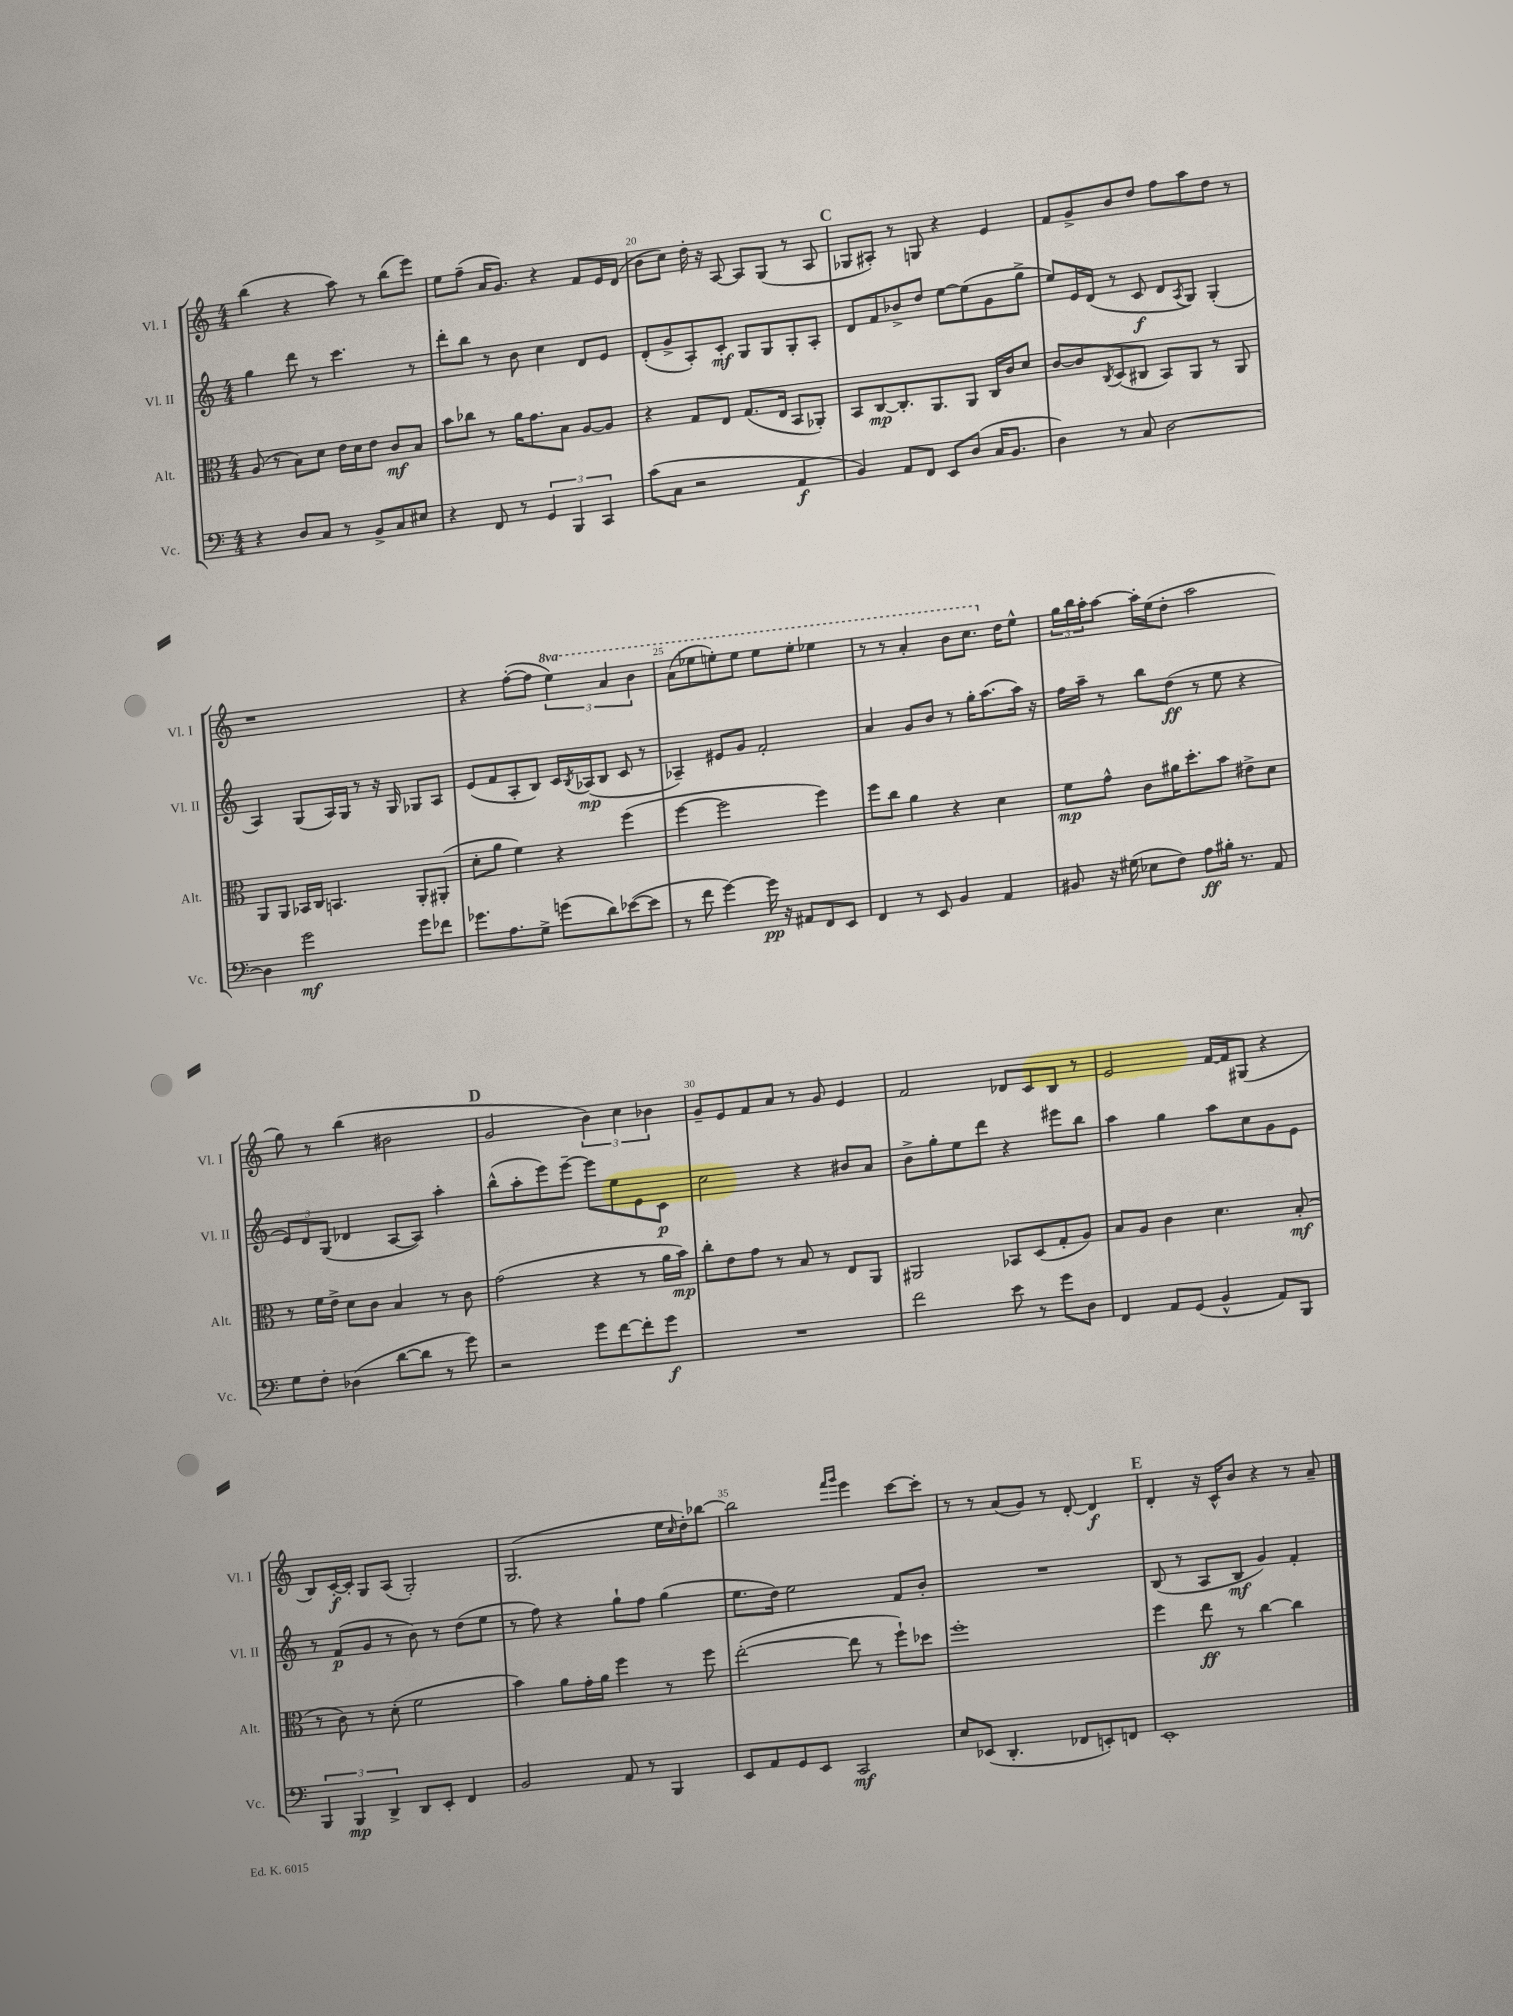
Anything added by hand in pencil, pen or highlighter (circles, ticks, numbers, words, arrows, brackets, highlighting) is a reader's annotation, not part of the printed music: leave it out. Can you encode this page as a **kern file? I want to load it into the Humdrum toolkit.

**kern	**kern	**kern	**kern
*staff4	*staff3	*staff2	*staff1
*clefF4	*clefC3	*clefG2	*clefG2
*k[]	*k[]	*k[]	*k[]
*M4/4	*M4/4	*M4/4	*M4/4
4r	(8A/	4gg\	(4bb\
.	8r	.	.
8D/L	8B\L)	8ddd\	4r
8C/J	8d\J	8r	.
8r	16e\LL	4.ccc\	8aa\)
.	16d\J	.	.
8BB^/L	8e\J	.	8r
8C/	8c/L	.	(8bb\L
8E#/J	8B/J	8r	8eee\J)
=	=	=	=
4r	8b\L	8ddd'\L	8ee\L
.	8cc-\J	8bb\J	(8ff~\J
8FF/	8r	8r	16a/LK
.	.	.	8.g/J)
8r	16a\LK	8b\	.
.	8.g\	.	.
6GG/	.	4cc\	4r
.	8B\J	.	.
6BBB/	.	.	.
.	[8A/L	8d/L	8f/L
6CC/	.	.	.
.	8A/]J	8e/J	16e/L
.	.	.	(16d/JJ
=	=	=	=
(8c\L	4r	(8d'/L	8b\L
8C\J	.	8g^/	8cc\J)
2r	8G/L	8A'/)	16dd'\
.	.	.	16r
.	8E/J	8c'/J	[8A/
.	(8.G/L	8G/L	8A/]L
.	.	8G/	(8G/J
.	16E/Jk	.	.
4AA/	8BB/L	8G'/	8r
.	8AA-'/J)	8A'/J	8A/
=	=	=	=
4BB/)	8BB/L	8d/L	8G-/L
.	[8C/	8f/	8A#'/J)
8AA/L	8.C'/]	8b-^/	8r
8FF/J	.	8dd/J	8G/
.	8.AA/	.	.
8EE/L	.	[8ee\L	4r
(8D/J	8AA/J	(8ee\]	.
16C/LK	16C/LL	8g\	4e/
8.BB/J	16c/J	.	.
.	8d/J	8gg^\J	.
=	=	=	=
4D\)	[8c/L	8ee/L)	8f/L
.	8c/]	16e/L	8g^/
.	.	(16d/JJ	.
.	8qC/	.	.
8r	(8D/	8r	8b/
8C/	8C#/J	8c/	8dd/J
[2D\	8BB/L)	8d/L	8ff\L
.	.	8qA/	.
.	8AA/J	8G/J)	8aa\
.	8r	(4G'/	8dd\J
.	8AA/	.	8r
=	=	=	=
4D\]	8AA/L	4A/)	1r
.	8AA/J	.	.
2g\	16BB-/LL	(8G/L	.
.	16C/JJ	.	.
.	4.BB/	16A/L)	.
.	.	16G/JJ	.
.	.	8r	.
.	.	16r	.
.	.	16G/	.
8g\L	8AA'/L	8G-/L	.
8f-\J	(8AA#'/J	8A/J	.
=	=	=	=
8.g-\L	8d'\L	(8e/L	4r
.	8a\J	8f/	.
8.A\	.	.	.
.	4f\)	8A'/	([8ff'\L
8G^\J	.	8B/J)	8ff\]J
(8g\L	4r	16c/LL	6eee\)
.	.	8qB/	.
.	.	(16A-/J	.
8d\)	.	8B/J	.
.	.	.	6aa/
([8e-\	(4ff\	8c/	.
.	.	.	6bb\
8e-\]J	.	8r	.
=	=	=	=
8r	[4ff\	4A-~/)	(8aa\L
8f\	.	.	8eee-\
[4g\)	2ff\]	8e#/L	8eee'\)
.	.	8g/J	8eee\J
16g\]	.	2f'/	8eee\L
16r	.	.	.
8AA#/L	.	.	8eee'\J
8FF/	4ff\)	.	4eee-\
8EE/J	.	.	.
=	=	=	=
4FF/	8ff\L	4a/	8r
.	8cc\J	.	8r
8r	4a\	8g/L	4aa'/
8EE/	.	8b/J	.
4BB/	4r	8r	8bb\L
.	.	16gg'\LK	8.ccc\J
.	.	(8.aa\	.
4AA/	4d\	.	.
.	.	.	16dd\LK
.	.	16aa\Jk)	8ee^^\J
.	.	16r	.
=	=	=	=
8BB#/	8f\L	16ff\LL	24gg\LL
.	.	.	24bb\
.	.	16aa~\JJ	.
.	.	.	24aa'\J
16r	8g^^\J	8r	[8aa\J
(16G#\	.	.	.
8E-\L	8c\L	8bb\L	16aa'\]LL
.	.	.	(16ee\J
8F\J)	16a#\K	(8dd\J	8dd'\J
.	8.dd'\	.	.
8A\L	.	8r	2aa\
16B#'\Jk	8b\J	8ee\	.
8.r	.	.	.
.	8e#^\L	4r	.
8AA/	8d\J	.	.
=	=	=	=
8G\L	8r	12e/L)	8gg\)
.	.	12d/	.
8F'\J	16f\LL	.	8r
.	.	(12G/J	.
.	16e^\JJ	.	.
(4D-\	8d\L	4d-/	(4bb\
.	8c\J	.	.
[8d\L	4B/	[8A/L	2b#\
8d\]J	.	8A/]J)	.
8r	8r	4aa'\	.
8g\)	8c\	.	.
=	=	=	=
2r	(2g\	(8bb^^\L	2g/
.	.	8aa'\	.
.	.	8eee\)	.
.	.	[8eee~\J	.
8g\L	4r	8eee\]L	6b\)
[8f\	.	8ee\	.
.	.	.	6cc\
8f'\]	8r	8e\	.
.	.	.	6b-\
8g\J	16a\LL	8c\J	.
.	16b\JJ)	.	.
=	=	=	=
1r	8cc'\L	2cc\	8g~/L
.	8e\	.	8e/
.	8g\J	.	8f/
.	8r	.	8a/J
.	8B/	4r	8r
.	8r	.	8g/
.	8E/L	8b#/L	4e/
.	8AA/J	8a/J	.
=	=	=	=
2f\	2AA#/	8b^\L	2f/
.	.	8gg'\	.
.	.	8ee\	.
.	.	8ddd\J	.
8e\	8BB-/L	4r	8d-/L
8r	(8D/	.	8c/
8g\L	8G'/	8eee#\L	8B/J
8D\J	8A/J)	8bb\J	8r
=	=	=	=
4FF/	8B/L	4aa\	2e/
.	8A/J	.	.
8AA/L	4c\	4gg\	.
(8GG/J	.	.	.
4BB^^/	4.d\	8aa\L	[16f/LL
.	.	.	16f/]J
.	.	8cc\	(8G#/J
8AA/L)	.	8g\	4r
8BBB/J	(8B'/	8e\J	.
=	=	=	=
6BBB/	8r	8r	8B/L)
.	8c\)	(8f/L	[16c'/L
6BBB/	.	.	.
.	.	.	16c'/]JJ
.	8r	8g/J	8G/L
6DD^/	.	.	.
.	(8d'\	8r	(8A/J
8DD/L	2f\	8b\)	2G'/)
8EE'/J	.	8r	.
4FF/	.	(8dd\L	.
.	.	8ee\J	.
=	=	=	=
2BB/	4b\)	8r	(2.G/
.	.	8ff\)	.
.	8a\L	4r	.
.	16g'\L	.	.
.	16a\JJ	.	.
8AA/	4ff\	8gg`\L	.
8r	.	8ff\J	.
4BBB/	8r	(4gg\	16ee\LL
.	.	.	16qqcc/
.	.	.	16dd'\J)
.	8ff\	.	[8bb-\J
=	=	=	=
8EE/L	([2ee'\	8.ee\L	2bb-\]
8AA/	.	.	.
.	.	16dd\Jk)	.
8GG/	.	2ee\	.
8EE/J	.	.	.
.	.	.	16qqfff/LL
.	.	.	16qqggg/JJ
2CC/	8ee\]	.	4eee\
.	8r	.	.
.	8ff`\L)	8f/L	[8ccc\L
.	8dd-\J	8b'/J	8ccc'\]J
=	=	=	=
8E/L	1ff'	1r	8r
(8EE-/J	.	.	8r
4.DD'/	.	.	(8a/L
.	.	.	8g/J)
.	.	.	8r
8FF-/L	.	.	[8d'/
8EE'/)	.	.	4d/]
8FF/J	.	.	.
=	=	=	=
1EE'	4ff\	(8B/	4d'/
.	.	8r	.
.	8ee\	8A/L	16r
.	.	.	16c^^/LK
.	8r	8B/J	8b/J
.	[4cc\	4g/)	4r
.	4cc\]	4f'/	8r
.	.	.	8a~/
==	==	==	==
*-	*-	*-	*-
